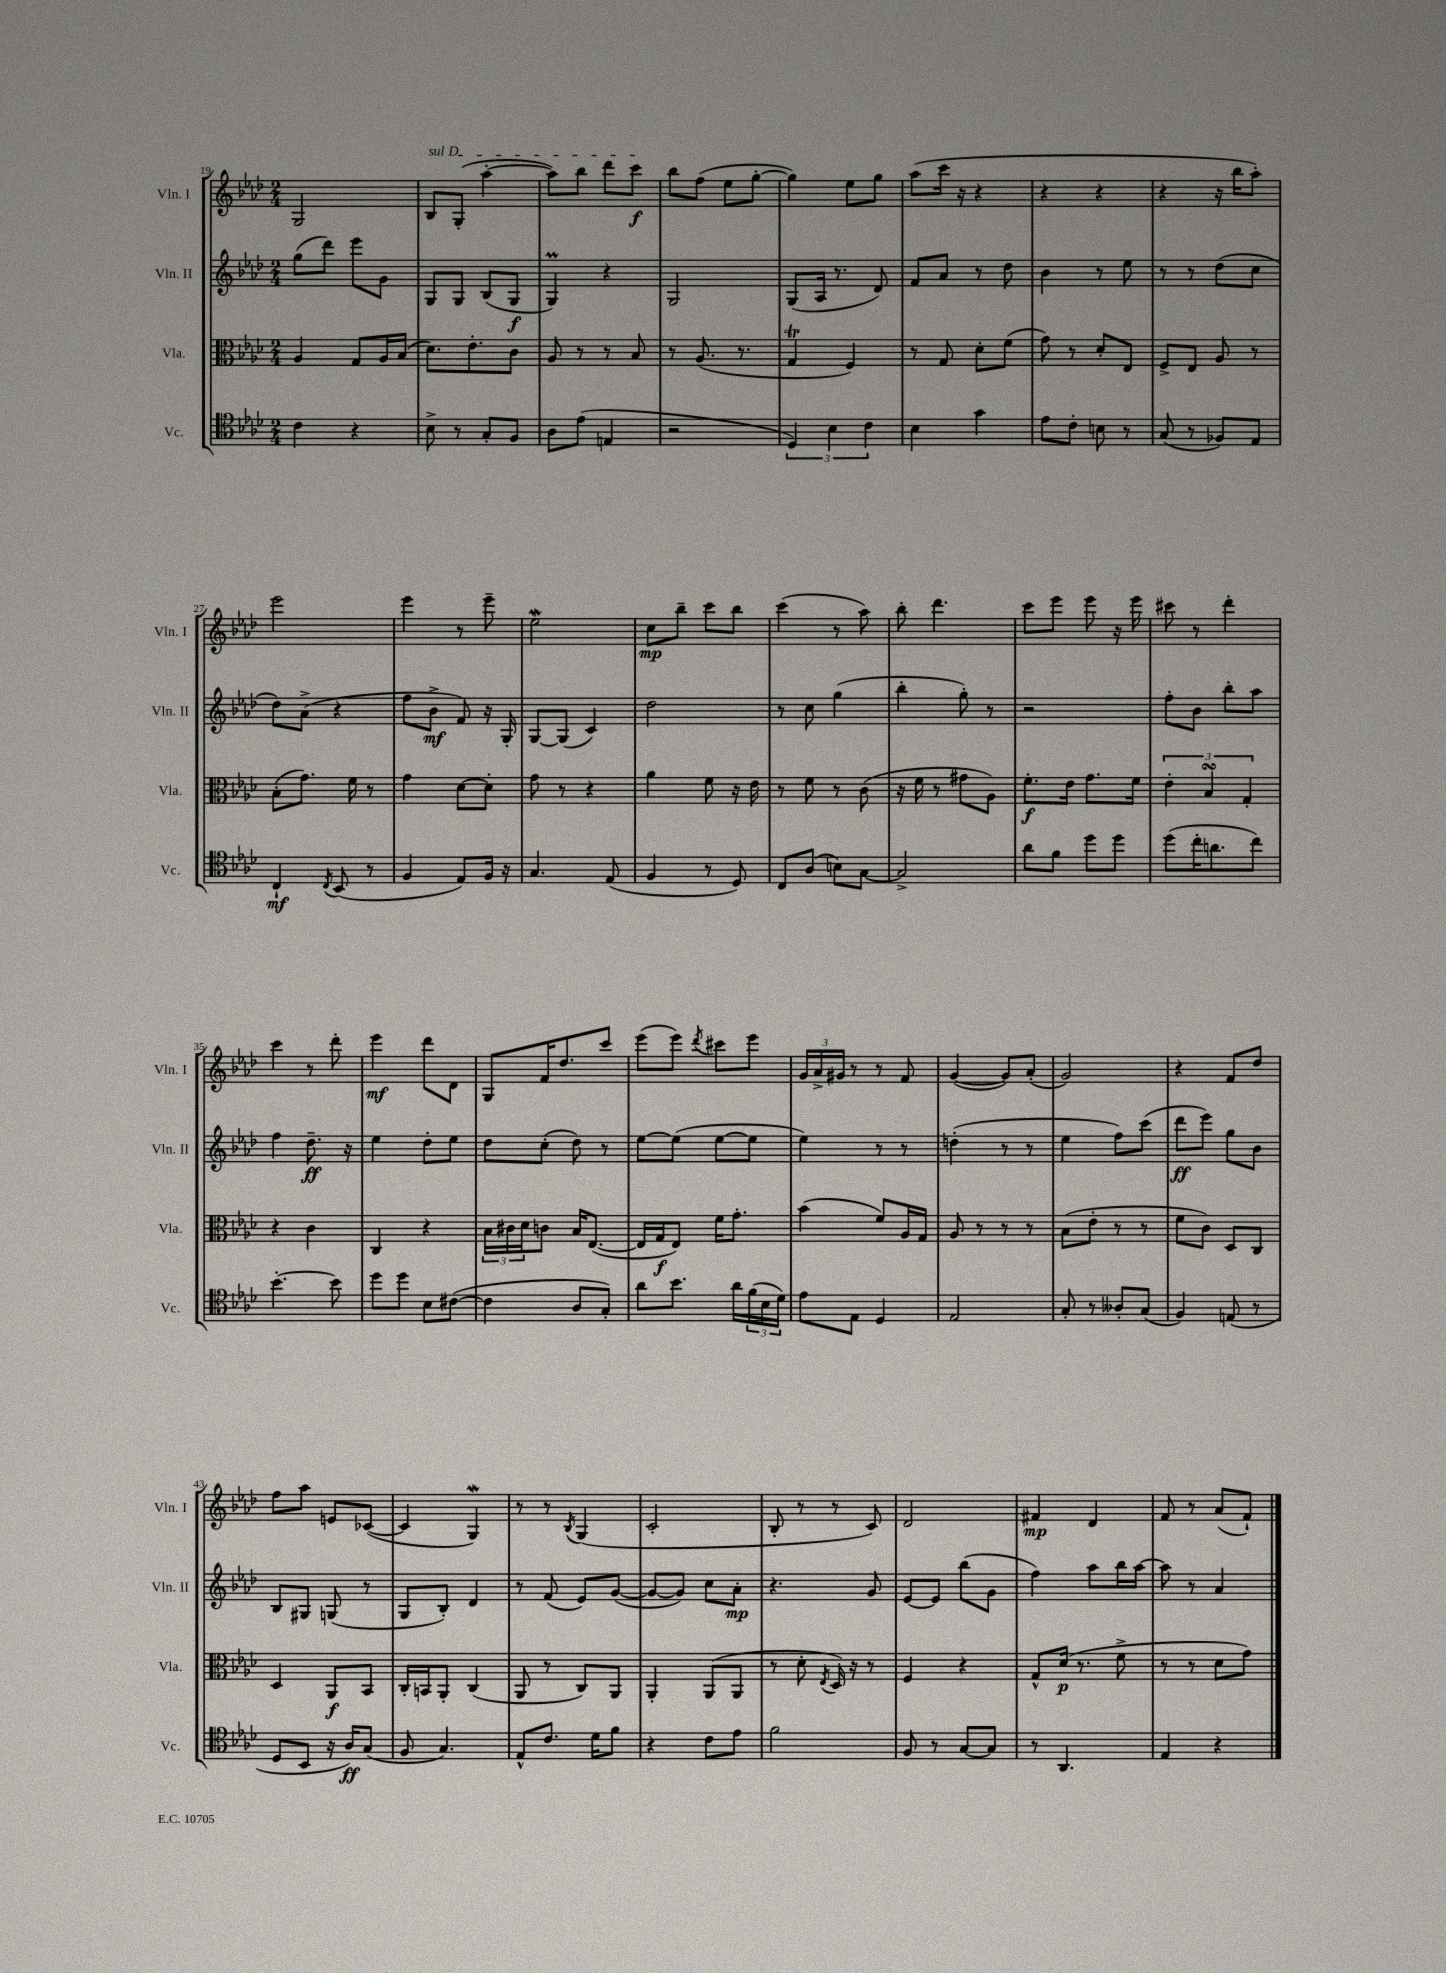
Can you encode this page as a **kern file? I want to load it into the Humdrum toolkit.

**kern	**dynam	**kern	**dynam	**kern	**dynam	**kern	**dynam
*part4	*part4	*part3	*part3	*part2	*part2	*part1	*part1
*staff4	*staff4	*staff3	*staff3	*staff2	*staff2	*staff1	*staff1
*I"Vc.	*	*I"Vla.	*	*I"Vln. II	*	*I"Vln. I	*
*I'Vc.	*	*I'Vla.	*	*I'Vln. II	*	*I'Vln. I	*
*clefC4	*	*clefC3	*	*clefG2	*	*clefG2	*
*k[b-e-a-d-]	*	*k[b-e-a-d-]	*	*k[b-e-a-d-]	*	*k[b-e-a-d-]	*
*M2/4	*	*M2/4	*	*M2/4	*	*M2/4	*
=19	=19	=19	=19	=19	=19	=19	=19
4c\	.	4A-/	.	(8gg\L	.	2G/	.
.	.	.	.	8ddd-\J)	.	.	.
4r	.	8G/L	.	8eee-\L	.	.	.
.	.	16A-/L	.	8g\J	.	.	.
.	.	(16B-/JJ	.	.	.	.	.
=20	=20	=20	=20	=20	=20	=20	=20
!	!	!	!	!	!	!LO:TX:a:i:t=sul D	!
8B-^\	.	8.d-\L)	.	8G/L	.	8B-/L	.
8r	.	.	.	8G/J	.	(8G'/J	.
.	.	8.e-'\	.	.	.	.	.
8G'/L	.	.	.	(8B-/L	.	[4aa-'\	.
8F/J	.	8c\J	.	8G/J	f	.	.
=21	=21	=21	=21	=21	=21	=21	=21
8A-\L	.	8A-/	.	4Gm/)	.	8aa-\L])	.
(8e-\J	.	8r	.	.	.	8bb-\J	.
4En/	.	8r	.	4r	.	8ddd-\L	.
.	.	8B-/	.	.	.	8ccc\J	f
=22	=22	=22	=22	=22	=22	=22	=22
2r	.	8r	.	2G/	.	8bb-\L	.
.	.	(8.A-/	.	.	.	(8ff\J	.
.	.	.	.	.	.	8ee-\L	.
.	.	8.r	.	.	.	.	.
.	.	.	.	.	.	[8gg'\J	.
=23	=23	=23	=23	=23	=23	=23	=23
6D-/)	.	4Gt/	.	(8G/L	.	4gg\])	.
.	.	.	.	16A-/Jk	.	.	.
6B-\	.	.	.	.	.	.	.
.	.	.	.	8.r	.	.	.
.	.	4F/)	.	.	.	8ee-\L	.
6c\	.	.	.	.	.	.	.
.	.	.	.	8d-/)	.	8gg\J	.
=24	=24	=24	=24	=24	=24	=24	=24
4B-\	.	8r	.	8f/L	.	(8aa-\L	.
.	.	8G/	.	8a-/J	.	16ccc\Jk	.
.	.	.	.	.	.	16r	.
4g\	.	8d-'\L	.	8r	.	4r	.
.	.	(8f\J	.	8dd-\	.	.	.
=25	=25	=25	=25	=25	=25	=25	=25
8e-\L	.	8g\)	.	4b-\	.	4r	.
8c'\J	.	8r	.	.	.	.	.
8Bn\	.	8d-'/L	.	8r	.	4r	.
8r	.	8E-/J	.	8ee-\	.	.	.
=26	=26	=26	=26	=26	=26	=26	=26
(8G/	.	8F^/L	.	8r	.	4r	.
8r	.	8E-/J	.	8r	.	.	.
8F-X/L)	.	8A-/	.	(8dd-\L	.	16r	.
.	.	.	.	.	.	16bb-\KL	.
8E-/J	.	8r	.	8cc\J	.	8aa-'\J)	.
!!LO:LB:g=z
=27	=27	=27	=27	=27	=27	=27	=27
4C`/	mf	(8B-'\L	.	8dd-\L)	.	2eee-\	.
.	.	8.g\J)	.	(8a-^\J	.	.	.
8qC/	.	.	.	.	.	.	.
(8BB-/	.	.	.	4r	.	.	.
.	.	16f\	.	.	.	.	.
8r	.	8r	.	.	.	.	.
=28	=28	=28	=28	=28	=28	=28	=28
4F/	.	4g\	.	8ff\L	.	4eee-\	.
.	.	.	.	8b-^\J	mf	.	.
8E-/L)	.	[8d-\L	.	8f/)	.	8r	.
16F/Jk	.	8d-'\J]	.	16r	.	8eee-~\	.
16r	.	.	.	16G'/	.	.	.
=29	=29	=29	=29	=29	=29	=29	=29
4.G/	.	8g\	.	[8G/L	.	2ee-W\	.
.	.	8r	.	(8G/J]	.	.	.
.	.	4r	.	4c/)	.	.	.
(8E-/	.	.	.	.	.	.	.
=30	=30	=30	=30	=30	=30	=30	=30
4F/	.	4a-\	.	2dd-\	.	8cc\L	mp
.	.	.	.	.	.	8bb-~\J	.
8r	.	8f\	.	.	.	8ccc\L	.
8D-/)	.	16r	.	.	.	8bb-\J	.
.	.	16e-\	.	.	.	.	.
=31	=31	=31	=31	=31	=31	=31	=31
8C/L	.	8r	.	8r	.	(4ccc\	.
(8A-/J	.	8f\	.	8cc\	.	.	.
8Bn\L)	.	8r	.	(4gg\	.	8r	.
[8G\J	.	(8c\	.	.	.	8aa-\)	.
=32	=32	=32	=32	=32	=32	=32	=32
2G^/]	.	16r	.	4bb-'\	.	8bb-'\	.
.	.	16f\	.	.	.	.	.
.	.	8r	.	.	.	4.ddd-\	.
.	.	8g#X\L	.	8gg'\)	.	.	.
.	.	8A-\J)	.	8r	.	.	.
=33	=33	=33	=33	=33	=33	=33	=33
8a-\L	.	8.f'\L	f	2r	.	8ccc\L	.
8f\J	.	.	.	.	.	8eee-\J	.
.	.	16e-\Jk	.	.	.	.	.
8dd-\L	.	8.g\L	.	.	.	8eee-\	.
8dd-\J	.	.	.	.	.	16r	.
.	.	16f\Jk	.	.	.	16eee-\	.
=34	=34	=34	=34	=34	=34	=34	=34
(8dd-\L	.	6e-'\	.	8ff'\L	.	8ccc#X\	.
16cc'\K	.	.	.	8b-\J	.	8r	.
.	.	6B-sSSS/	.	.	.	.	.
8.an\	.	.	.	.	.	.	.
.	.	.	.	8bb-'\L	.	4ddd-'\	.
.	.	6G'/	.	.	.	.	.
8cc\J)	.	.	.	8aa-\J	.	.	.
!!LO:LB:g=z
=35	=35	=35	=35	=35	=35	=35	=35
[4.b-'\	.	4r	.	4ff\	.	4ccc\	.
.	.	4c\	.	8.dd-~\	ff	8r	.
8b-\]	.	.	.	.	.	8ddd-'\	.
.	.	.	.	16r	.	.	.
=36	=36	=36	=36	=36	=36	=36	=36
8dd-\L	.	4C/	.	4ee-\	.	4eee-\	mf
8dd-\J	.	.	.	.	.	.	.
8B-\L	.	4r	.	8dd-'\L	.	8ddd-\L	.
([8c#X\J	.	.	.	8ee-\J	.	8d-\J	.
=37	=37	=37	=37	=37	=37	=37	=37
4c#\]	.	24B-\LL	.	8dd-\L	.	8G/L	.
.	.	24c#X\	.	.	.	.	.
.	.	24d-\J	.	.	.	.	.
.	.	8cn\J	.	(8cc'\J	.	16f/K	.
.	.	.	.	.	.	8.dd-/	.
8A-/L	.	16B-/KL	.	8dd-\)	.	.	.
.	.	([8.E-/J	.	.	.	.	.
8G'/J)	.	.	.	8r	.	8ccc/J	.
=38	=38	=38	=38	=38	=38	=38	=38
8a-\L	.	16E-/LL]	.	[8ee-\L	.	(8eee-\L	.
.	.	16G/J	f	.	.	.	.
8.b-\J	.	8E-/J)	.	(8ee-\J]	.	8eee-\J)	.
.	.	.	.	.	.	8qddd-/	.
.	.	16f\KL	.	[8ee-\L	.	8ccc#X\L	.
16a-\LL	.	8.g'\J	.	.	.	.	.
(24f\	.	.	.	8ee-\J]	.	8eee-\J	.
24B-\	.	.	.	.	.	.	.
24d-\JJ)	.	.	.	.	.	.	.
=39	=39	=39	=39	=39	=39	=39	=39
8e-\L	.	(4b-\	.	4ee-\)	.	24g/LL	.
.	.	.	.	.	.	24a-^/	.
.	.	.	.	.	.	24g#X/JJ	.
8E-\J	.	.	.	.	.	8r	.
4D-/	.	8f/L)	.	8r	.	8r	.
.	.	16A-/L	.	8r	.	8f/	.
.	.	16G/JJ	.	.	.	.	.
=40	=40	=40	=40	=40	=40	=40	=40
2E-/	.	8A-/	.	(4ddn'\	.	([4g/	.
.	.	8r	.	.	.	.	.
.	.	8r	.	8r	.	8g/L])	.
.	.	8r	.	8r	.	(8a-'/J	.
=41	=41	=41	=41	=41	=41	=41	=41
8G'/	.	(8B-\L	.	4ee-\	.	2g/)	.
8r	.	8e-'\J	.	.	.	.	.
8A--X'/L	.	8r	.	8ff\L)	.	.	.
(8G/J	.	8r	.	(8ccc\J	.	.	.
=42	=42	=42	=42	=42	=42	=42	=42
4F/)	.	8f\L	.	8ddd-\L	ff	4r	.
.	.	8c\J)	.	8eee-\J)	.	.	.
(8En/	.	8D-/L	.	8gg\L	.	8f/L	.
8r	.	8C/J	.	8b-\J	.	8dd-/J	.
!!LO:LB:g=z
=43	=43	=43	=43	=43	=43	=43	=43
8D-/L	.	4D-/	.	8B-/L	.	8ff\L	.
8BB-/J	.	.	.	8G#X/J	.	8aa-\J	.
16r	.	8AA-/L	f	(8Gn/	.	8en/L	.
16A-/KL)	ff	.	.	.	.	.	.
(8G/J	.	8BB-/J	.	8r	.	([8c-X/J	.
=44	=44	=44	=44	=44	=44	=44	=44
8F/	.	16C'/LL	.	8G/L	.	4c-/]	.
.	.	16BBn/J	.	.	.	.	.
4.G/)	.	8AA-'/J	.	8B-'/J)	.	.	.
.	.	(4C/	.	4d-/	.	4GW/)	.
=45	=45	=45	=45	=45	=45	=45	=45
8E-^^/L	.	8AA-/	.	8r	.	8r	.
8.c/J	.	8r	.	(8f/	.	8r	.
.	.	.	.	.	.	8qB-/	.
.	.	8C/L)	.	8e-/L)	.	(4G/	.
16d-\KL	.	.	.	.	.	.	.
8f\J	.	8AA-/J	.	([8g/J	.	.	.
=46	=46	=46	=46	=46	=46	=46	=46
4r	.	4AA-'/	.	8g/L_	.	2c'/	.
.	.	.	.	8g/J])	.	.	.
8c\L	.	(8AA-/L	.	8cc\L	.	.	.
8e-\J	.	8AA-/J	.	8a-'\J	mp	.	.
=47	=47	=47	=47	=47	=47	=47	=47
2f\	.	8r	.	4.r	.	8B-'/	.
.	.	8d-'\	.	.	.	8r	.
.	.	8qE-/	.	.	.	.	.
.	.	16D-/)	.	.	.	8r	.
.	.	16r	.	.	.	.	.
.	.	8r	.	8g/	.	8c/)	.
=48	=48	=48	=48	=48	=48	=48	=48
8F/	.	4F/	.	[8e-/L	.	2d-/	.
8r	.	.	.	8e-/J]	.	.	.
[8G/L	.	4r	.	(8bb-\L	.	.	.
8G/J]	.	.	.	8g\J	.	.	.
=49	=49	=49	=49	=49	=49	=49	=49
8r	.	8G^^/L	.	4ff\)	.	4f#X/	mp
4.AA-/	.	(16d-/Jk	p	.	.	.	.
.	.	8.r	.	.	.	.	.
.	.	.	.	8aa-\L	.	4d-/	.
.	.	8f^\	.	16bb-\L	.	.	.
.	.	.	.	[16aa-\JJ	.	.	.
=50	=50	=50	=50	=50	=50	=50	=50
4E-/	.	8r	.	8aa-\]	.	8f/	.
.	.	8r	.	8r	.	8r	.
4r	.	8d-\L	.	4a-/	.	(8a-/L	.
.	.	8g\J)	.	.	.	8f`/J)	.
==	==	==	==	==	==	==	==
*-	*-	*-	*-	*-	*-	*-	*-
